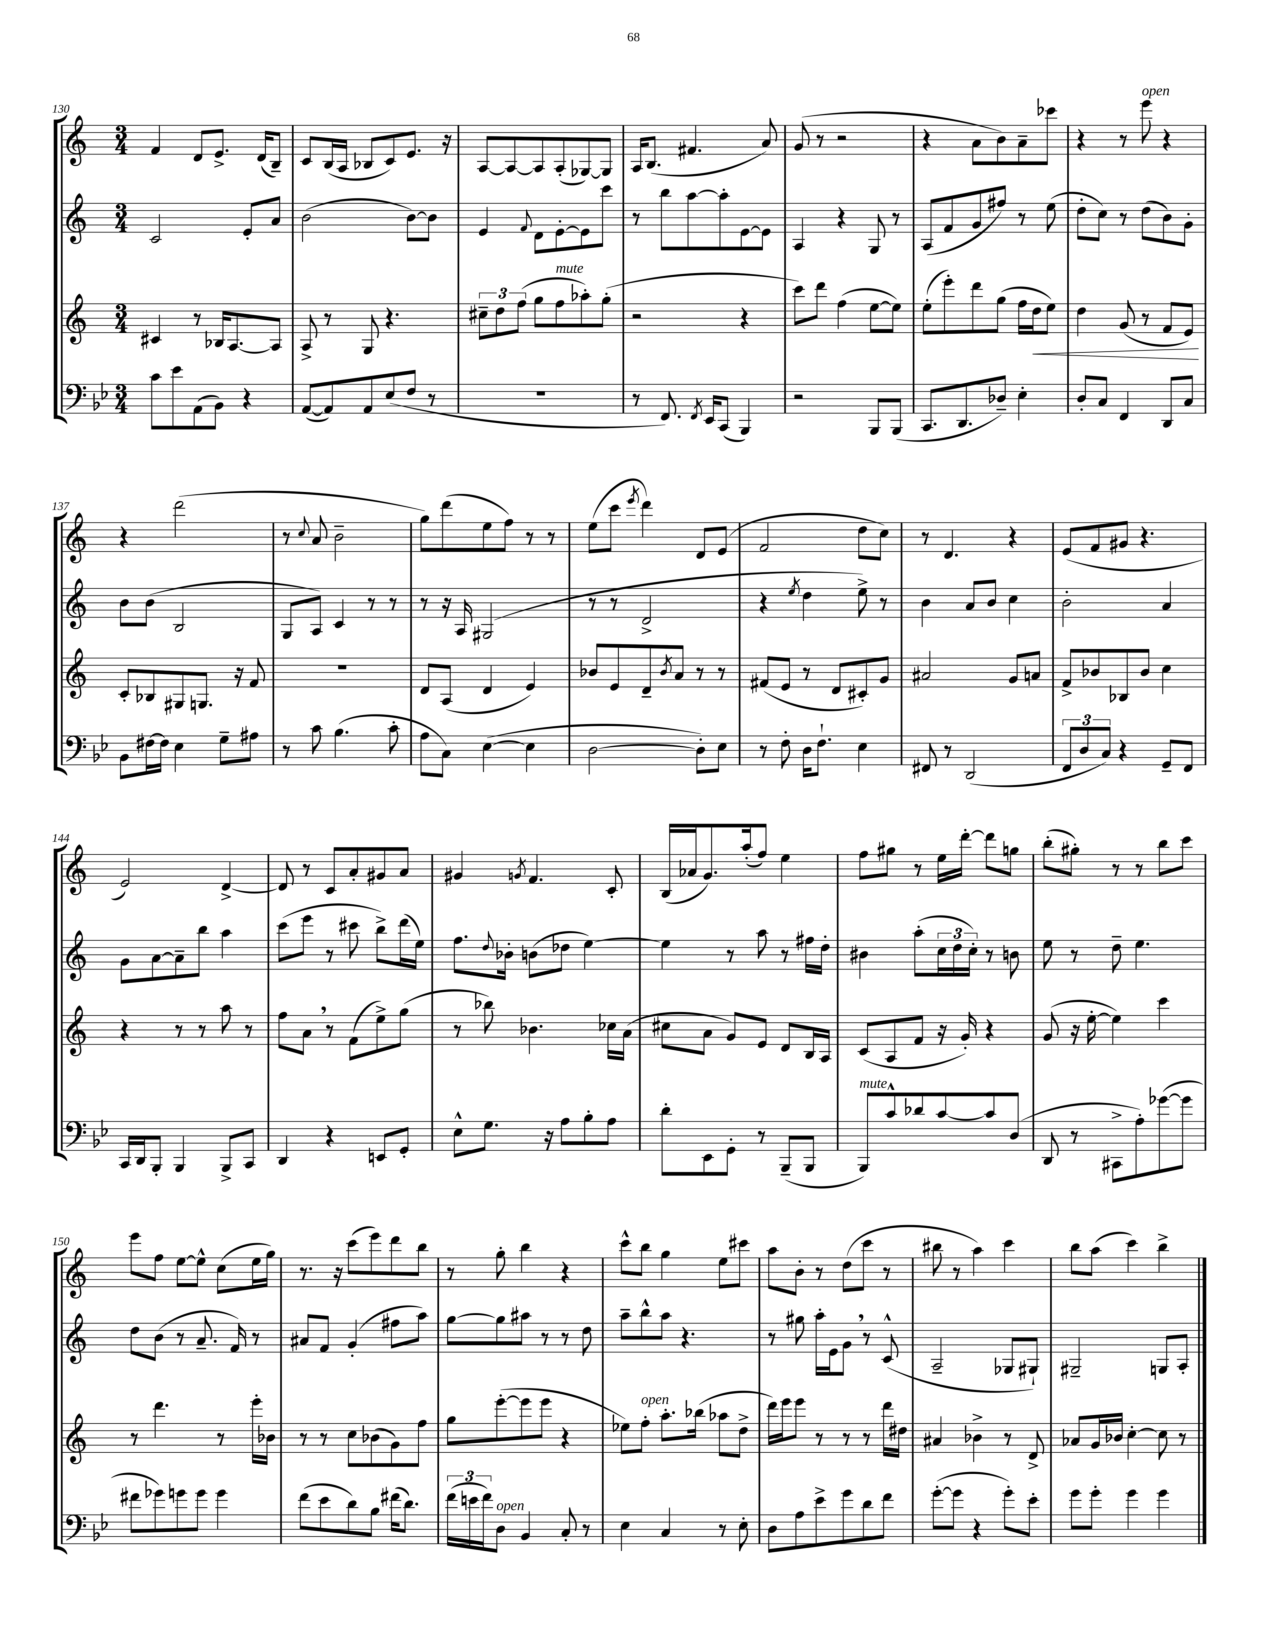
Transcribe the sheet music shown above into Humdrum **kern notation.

**kern	**kern	**dynam	**kern	**kern
*part4	*part3	*part3	*part2	*part1
*staff4	*staff3	*staff3	*staff2	*staff1
*clefF4	*clefG2	*	*clefG2	*clefG2
*k[b-e-]	*k[]	*	*k[]	*k[]
*M3/4	*M3/4	*	*M3/4	*M3/4
=130	=130	=130	=130	=130
8c\L	4c#X/	.	2c/	4f/
8e-\	.	.	.	.
(8AA\	8r	.	.	8d/L
8BB-\J)	16B-X/KL	.	.	8.e^/J
.	[8.A/	.	.	.
4r	.	.	8e'/L	.
.	.	.	.	(16d/KL
.	8A/J]	.	8a/J	8B~/J)
=131	=131	=131	=131	=131
([8AA/L	8A^/	.	(2b\	8c/L
8AA/])	8r	.	.	(16B/L
.	.	.	.	16A/JJ
8AA/	8G/	.	.	8B-X/L
(8E-/	4.r	.	.	8c/)
8F/J	.	.	[8b\L)	8.e/J
8r	.	.	8b\J]	.
.	.	.	.	16r
=132	=132	=132	=132	=132
2.r	12cc#X~\L	.	4e/	[8A/L
.	12dd\	.	.	.
.	.	.	.	8A/_
.	(12ff\J	.	.	.
.	.	.	8qqf/	.
.	8gg\L	.	8d\L	8A/]
!	!LO:TX:a:i:t=mute	!	!	!
.	8ff\	.	[8e'\	(8A'/
.	8aa-X'\)	.	8e\]	[8G-X/)
.	(8gg'\J	.	8ccc\J	8G-/J]
=133	=133	=133	=133	=133
8r	2r	.	8r	16A/KL
.	.	.	.	(8.B/J
8.FF/)	.	.	8bb\L	.
.	.	.	[8aa\	4.f#X/
8qFF/	.	.	.	.
16EE-/KL	.	.	.	.
(8CC/J	.	.	8aa'\]	.
4BBB-/)	4r	.	[8e\	.
.	.	.	8e\J]	8a/)
=134	=134	=134	=134	=134
2r	8ccc\L)	.	4A/	(8g/
.	8ddd\J	.	.	8r
.	(4ff\	.	4r	2r
8BBB-/L	[8ee\L	.	8G/	.
(8BBB-/J	8ee\J])	.	8r	.
=135	=135	=135	=135	=135
8.CC/L	(8ee'\L	.	(8A/L	4r
.	8eee'\)	.	8f/	.
8.DD/	.	.	.	.
.	8ddd\	.	8g/	8a\L
8D-X~/J)	(8gg\J	.	8ff#X/J)	8b\)
4E-'\	16ff\LL	.	8r	8a~\
!	!	!LO:HP:b	!	!
.	16dd\J	<	.	.
.	8ee\J)	.	(8ee\	8ccc-X\J
=136	=136	=136	=136	=136
8D'/L	4dd\	.	8dd'\L	4r
8C/J	.	.	8cc\J)	.
4FF/	(8g/	.	8r	8r
!	!	!	!	!LO:TX:a:i:t=open
.	8r	.	(8dd\L	8eee\
8DD/L	8f/L	.	8b\)	4r
8C/J	8e/J)	.	8g'\J	.
.	.	[	.	.
!!LO:LB:g=z
=137	=137	=137	=137	=137
8BB-\L	8c'/L	.	8b\L	4r
[16F#X\L	8B-X/	.	(8b\J	.
16F#\JJ]	.	.	.	.
4E-\	8G#X/	.	2B/	(2ddd\
.	8.Gn/J	.	.	.
8G~\L	.	.	.	.
.	16r	.	.	.
8A#X\J	8f/	.	.	.
=138	=138	=138	=138	=138
8r	2.r	.	8G/L	8r
.	.	.	.	8qqcc/
8c\	.	.	8A/J)	8a/
(4.B-\	.	.	4c/	2b~\
.	.	.	8r	.
8c'\	.	.	8r	.
=139	=139	=139	=139	=139
8A\L	8d/L	.	8r	8gg\L)
8C\J)	(8A/J	.	16r	(8ddd\
.	.	.	16A/	.
([4E-\	4d/	.	(2G#X/	8ee\
.	.	.	.	8ff\J)
4E-\]	4e/)	.	.	8r
.	.	.	.	8r
=140	=140	=140	=140	=140
[2D\	8b-X/L	.	8r	(8ee\L
.	8e/	.	8r	8ccc\J
.	.	.	.	8qeee/
.	8d~/	.	2d^/	4ddd\)
.	8qb-/	.	.	.
.	8a/J	.	.	.
8D'\L])	8r	.	.	8d/L
8E-\J	8r	.	.	(8e/J
=141	=141	=141	=141	=141
8r	(8f#X/L	.	4r	2f/
8F'\	8e/J	.	.	.
.	.	.	8qee/	.
16D\KL	8r	.	4dd\	.
8.F`\J	.	.	.	.
.	8d/L	.	.	.
4E-\	8c#X'/)	.	8ee^\)	8dd\L
.	8g/J	.	8r	8cc\J)
=142	=142	=142	=142	=142
8FF#X/	2a#X/	.	4b\	8r
8r	.	.	.	4.d/
(2DD/	.	.	8a/L	.
.	.	.	8b/J	.
.	8g/L	.	4cc\	4r
.	8an/J	.	.	.
=143	=143	=143	=143	=143
12FF/L	8f^/L	.	2b'\	(8e/L
12D/	.	.	.	.
.	8b-X/	.	.	8f/
12C/J)	.	.	.	.
4r	8B-X/	.	.	8g#X/J
.	8b-/J	.	.	4.r
8GG~/L	4cc\	.	4a/	.
8FF/J	.	.	.	.
!!LO:LB:g=z
=144	=144	=144	=144	=144
16CC/LL	4r	.	8g\L	2e/)
16DD/J	.	.	.	.
8BBB-'/J	.	.	[8a\	.
4BBB-/	8r	.	8a~\]	.
.	8r	.	8bb\J	.
8BBB-^/L	8aa\	.	4aa\	[4d^/
8CC/J	8r	.	.	.
=145	=145	=145	=145	=145
4DD/	8ff\L	.	(8ccc\L	8d/]
.	8a,\J	.	8eee\J	8r
4r	8r	.	8r	8c/L
.	(8f\L	.	8ccc#X\	8a'/
8EEn/L	8ee^\)	.	8bb^\L)	8g#X/
8GG'/J	(8gg\J	.	(16ddd\L	8a/J
.	.	.	16ee\JJ)	.
=146	=146	=146	=146	=146
8E-^^\L	8r	.	8.ff\L	4g#X/
8.G\J	8bb-X\)	.	.	.
.	.	.	8qqdd/	.
.	.	.	16b-X'\Jk	.
.	.	.	.	8qgn/
.	4.b-X\	.	(8bn\L	4.f/
16r	.	.	.	.
8A\L	.	.	8dd-X\J	.
8B-'\	.	.	[4ee\)	.
8A\J	16cc-X\LL	.	.	8c'/
.	(16a\JJ	.	.	.
=147	=147	=147	=147	=147
8d'\L	8cc#X\L	.	4ee\]	(16B/LL
.	.	.	.	16a-X/J
8EE-\	8a\J	.	.	8.g/)
8GG'\J	8g/L)	.	8r	.
.	.	.	.	(16aa'/k
8r	8e/J	.	8aa\	8ff/J)
(8BBB-~/L	8d/L	.	8r	4ee\
8BBB-/J	16B/L	.	16ff#X\LL	.
.	16A/JJ	.	16dd'\JJ	.
=148	=148	=148	=148	=148
!LO:TX:a:i:t=mute	!	!	!	!
8BBB-/L)	(8c/L	.	4b#X\	8ff\L
8c^^/	8A/	.	.	8gg#X\J
8d-X/	8f/J	.	(8aa'\L	8r
[8c/	16r	.	24cc\L	16ee\LL
.	.	.	24dd\	.
.	16g'/)	.	.	[16ddd'\JJ
.	.	.	24cc'\JJ)	.
8c/]	4r	.	8r	8ddd\L]
(8D/J	.	.	8bn\	8ggn\J
=149	=149	=149	=149	=149
8DD/	(8g/	.	8ee\	(8bb'\L
8r	16r	.	8r	8gg#X'\J)
.	[16ee'\	.	.	.
8CC#X^\L	4ee\])	.	8dd~\	8r
8A'\)	.	.	4.ee\	8r
([8g-X\	4ccc\	.	.	8bb\L
8g-\J]	.	.	.	8ccc\J
!!LO:LB:g=z
=150	=150	=150	=150	=150
8f#X\L	8r	.	8dd\L	8eee\L
8g-X\)	4.ddd\	.	(8b\J	8ff\J
8gn\	.	.	8r	[8ee\L
8g\J	.	.	8.a~/	8ee^^\J]
4g\	8r	.	.	(8cc\L
.	.	.	16f/)	.
.	16eee'\LL	.	8r	16ee\L
.	16b-X\JJ	.	.	16gg\JJ)
=151	=151	=151	=151	=151
(8f\L	8r	.	8a#X/L	8.r
8e-\	8r	.	8f/J	.
.	.	.	.	16r
8d\)	8cc\L	.	(4g'/	(8ccc\L
8B-\J	(8b-X\	.	.	8eee\)
(16f#X\KL	8g\)	.	8ff#X\L	8ddd\
8.d\J)	.	.	.	.
.	8ff\J	.	8aa\J)	8bb\J
=152	=152	=152	=152	=152
(24f\LL	8gg\L	.	[8gg\L	8r
24en\	.	.	.	.
24f\J)	.	.	.	.
!LO:TX:a:i:t=open	!	!	!	!
8D\J	([8eee'\	.	8gg\]	8gg'\
4BB-/	8eee\]	.	8aa#X\J	4bb\
.	8eee\J	.	8r	.
8C'/	4r	.	8r	4r
8r	.	.	8dd\	.
=153	=153	=153	=153	=153
4E-\	8ee-X\L)	.	8aa~\L	8ccc^^\L
!	!LO:TX:a:i:t=open	!	!	!
.	8ff'\J	.	8bb^^\	8bb\J
4C/	8.aa'\L	.	8aa\J	4gg\
.	.	.	4.r	.
.	(16bb-X\Jk	.	.	.
8r	8aa-X\L	.	.	8ee\L
8E-'\	8dd^\J	.	.	8ccc#X\J
=154	=154	=154	=154	=154
8D\L	16ddd\LL)	.	8r	8aa\L
.	16eee\J	.	.	.
8A\	8eee\J	.	8gg#X\	8b'\J
8e-^\	8r	.	16aa'\LL	8r
.	.	.	16e\J	.
8g\	8r	.	8g,\J	(8dd\L
8d\	8r	.	8r	8ccc\J
8f\J	16ddd\LL	.	(8c^^/	8r
.	16dd#X\JJ	.	.	.
=155	=155	=155	=155	=155
([8g'\L	4a#X/	.	2A~/	8bb#X\
8g\J]	.	.	.	8r
4r	4b-X^\	.	.	4aa\)
8g'\L)	8r	.	8G-X/L	4ccc\
8e-'\J	8d^/	.	8G#X`/J)	.
=156	=156	=156	=156	=156
8g\L	8a-X/L	.	2G#X~/	8bb\L
8g'\J	16g/L	.	.	(8aa\J
.	16b-X/JJ	.	.	.
4g\	[4cc'\	.	.	4ccc\)
4g\	8cc\]	.	8Gn/L	4bb^\
.	8r	.	8A'/J	.
==	==	==	==	==
*-	*-	*-	*-	*-
